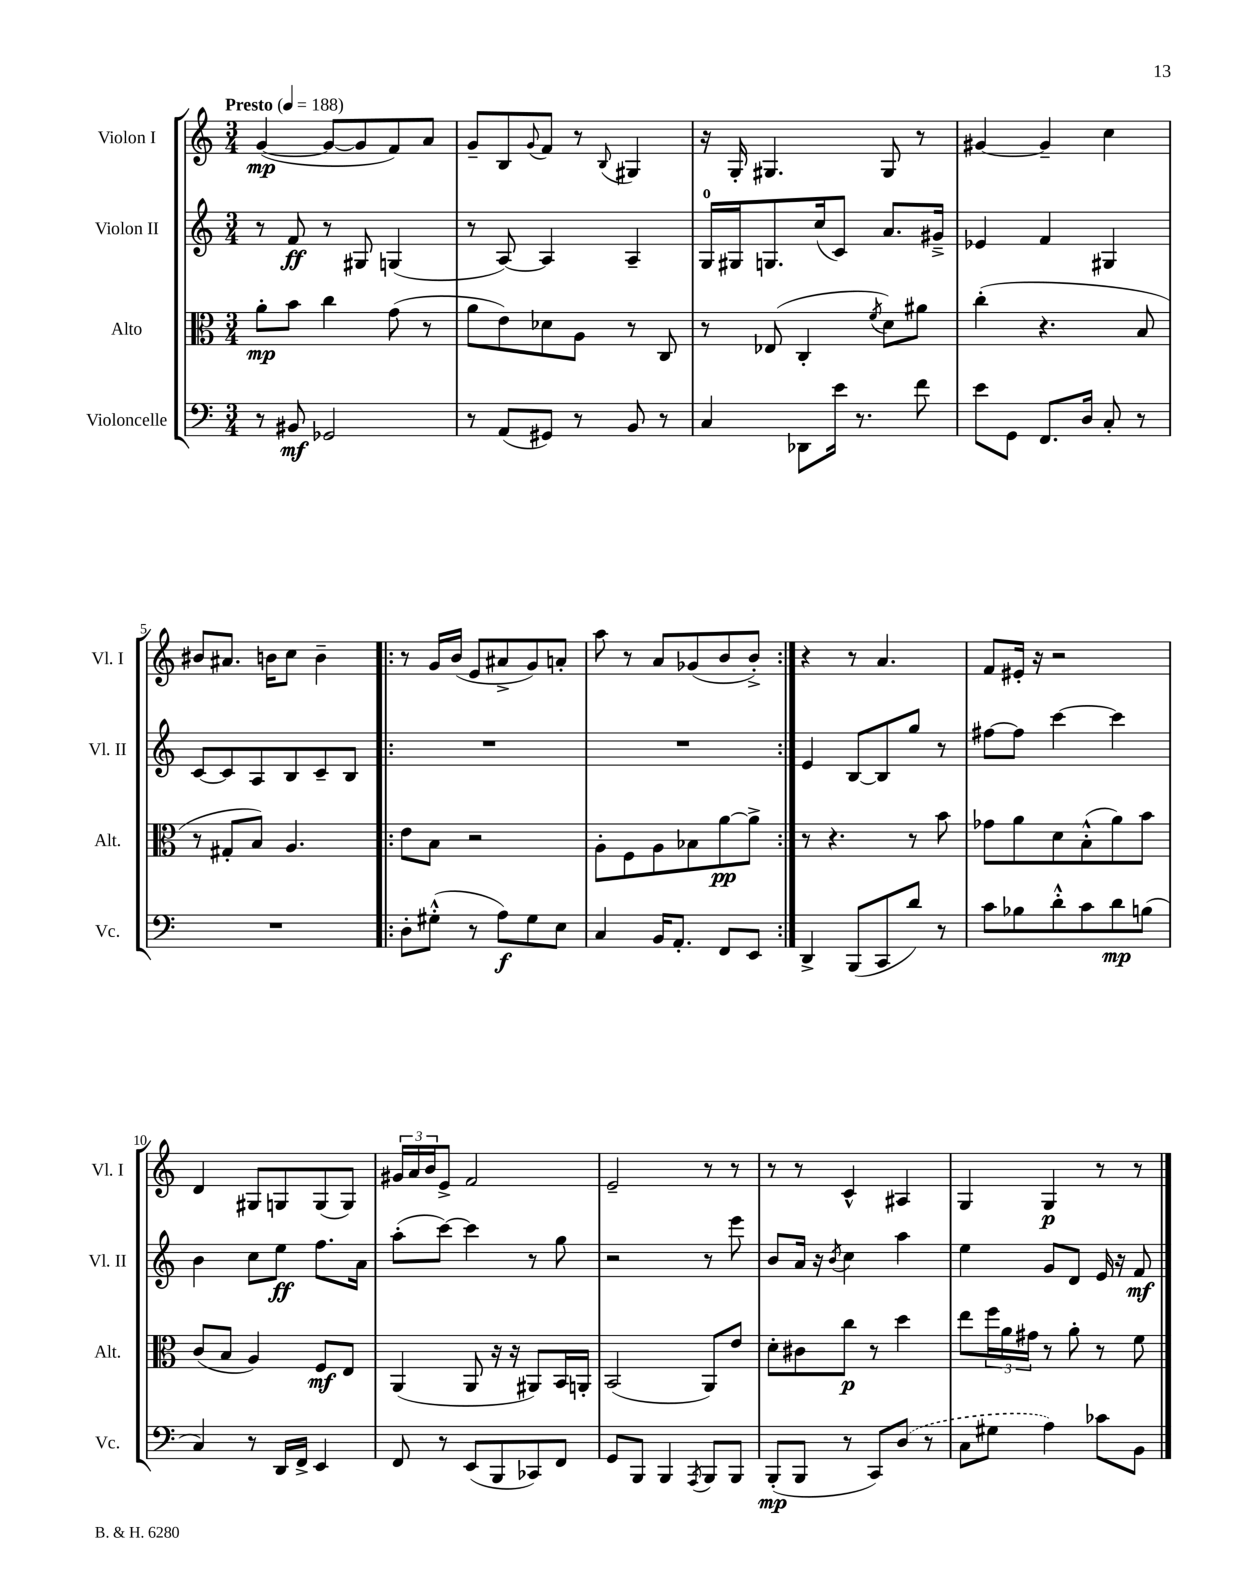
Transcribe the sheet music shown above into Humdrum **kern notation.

**kern	**dynam	**kern	**dynam	**kern	**dynam	**kern	**dynam
*part4	*part4	*part3	*part3	*part2	*part2	*part1	*part1
*staff4	*staff4	*staff3	*staff3	*staff2	*staff2	*staff1	*staff1
*I"Violoncelle	*	*I"Alto	*	*I"Violon II	*	*I"Violon I	*
*I'Vc.	*	*I'Alt.	*	*I'Vl. II	*	*I'Vl. I	*
*clefF4	*	*clefC3	*	*clefG2	*	*clefG2	*
*k[]	*	*k[]	*	*k[]	*	*k[]	*
*M3/4	*	*M3/4	*	*M3/4	*	*M3/4	*
*MM188	*	*MM188	*	*MM188	*	*MM188	*
=1	=1	=1	=1	=1	=1	=1	=1
!	!	!	!	!	!	!LO:TX:a:B:t=Presto	!
8r	.	8a'\L	mp	8r	.	([4g/	mp
8BB#X/	mf	8b\J	.	8f/	ff	.	.
2GG-X/	.	4cc\	.	8r	.	8g/L_	.
.	.	.	.	8G#X/	.	8g/]	.
.	.	(8g\	.	(4Gn/	.	8f/)	.
.	.	8r	.	.	.	8a/J	.
=2	=2	=2	=2	=2	=2	=2	=2
8r	.	8a\L	.	8r	.	8g~/L	.
(8AA/L	.	8e\)	.	[8A/)	.	8B/	.
.	.	.	.	.	.	8qqg/	.
8GG#X/J)	.	8d-X\	.	4A/]	.	8f/J	.
8r	.	8A\J	.	.	.	8r	.
.	.	.	.	.	.	8qqB/	.
8BB/	.	8r	.	4A~/	.	4G#X/	.
8r	.	8C/	.	.	.	.	.
=3	=3	=3	=3	=3	=3	=3	=3
4C/	.	8r	.	16G/LL	.	16r	.
.	.	.	.	16G#X/J	.	16G'/	.
.	.	(8E-X/	.	8.Gn/	.	4.G#X/	.
8DD-X\L	.	4C'/	.	.	.	.	.
.	.	.	.	(16cc/k	.	.	.
16e\Jk	.	.	.	8c/J)	.	.	.
8.r	.	.	.	.	.	.	.
.	.	8qf/	.	.	.	.	.
.	.	8d\L)	.	8.a/L	.	8G#/	.
8f\	.	8a#X\J	.	.	.	8r	.
.	.	.	.	16g#X~^/Jk	.	.	.
=4	=4	=4	=4	=4	=4	=4	=4
8e\L	.	(4cc'\	.	4e-X/	.	[4g#X/	.
8GG\J	.	.	.	.	.	.	.
8.FF/L	.	4.r	.	4f/	.	4g#~/]	.
16D/Jk	.	.	.	.	.	.	.
8C'/	.	.	.	4G#X/	.	4cc\	.
8r	.	8B/	.	.	.	.	.
!!LO:LB:g=z
=5	=5	=5	=5	=5	=5	=5	=5
2.r	.	8r	.	[8c/L	.	8b#X/L	.
.	.	8G#X'/L	.	8c/]	.	8.a#X/J	.
.	.	8B/J)	.	8A/	.	.	.
.	.	.	.	.	.	16bn\KL	.
.	.	4.A/	.	8B/	.	8cc\J	.
.	.	.	.	8c~/	.	4b~\	.
.	.	.	.	8B/J	.	.	.
=6!|:	=6!|:	=6!|:	=6!|:	=6!|:	=6!|:	=6!|:	=6!|:
8D'\L	.	8e\L	.	2.r	.	8r	.
(8G#X'^^\J	.	8B\J	.	.	.	16g/LL	.
.	.	.	.	.	.	(16b/JJ	.
8r	.	2r	.	.	.	8e/L	.
8A\L)	f	.	.	.	.	8a#X^/	.
8G#\	.	.	.	.	.	8g/)	.
8E\J	.	.	.	.	.	8an'/J	.
=7	=7	=7	=7	=7	=7	=7	=7
4C/	.	8A'\L	.	2.r	.	8aa\	.
.	.	8F\	.	.	.	8r	.
16BB/KL	.	8A\	.	.	.	8a/L	.
8.AA'/J	.	.	.	.	.	.	.
.	.	8B-X\	.	.	.	(8g-X/	.
8FF/L	.	[8a\	pp	.	.	8b/	.
8EE/J	.	8a^\J]	.	.	.	8b'^/J)	.
=8:|!	=8:|!	=8:|!	=8:|!	=8:|!	=8:|!	=8:|!	=8:|!
4DD^/	.	8r	.	4e/	.	4r	.
.	.	4.r	.	.	.	.	.
(8BBB/L	.	.	.	[8B/L	.	8r	.
8CC/	.	.	.	8B/]	.	4.a/	.
8d/J)	.	8r	.	8gg/J	.	.	.
8r	.	8b\	.	8r	.	.	.
=9	=9	=9	=9	=9	=9	=9	=9
8c\L	.	8g-X\L	.	[8ff#X\L	.	8f/L	.
8B-X\	.	8a\	.	8ff#\J]	.	16e#X'/Jk	.
.	.	.	.	.	.	16r	.
8d'^^\	.	8d\	.	[4ccc\	.	2r	.
8c\	.	(8B'^^\	.	.	.	.	.
8d\	mp	8a\)	.	4ccc\]	.	.	.
(8Bn\J	.	8b\J	.	.	.	.	.
!!LO:LB:g=z
=10	=10	=10	=10	=10	=10	=10	=10
4C/)	.	(8c/L	.	4b\	.	4d/	.
.	.	8B/J	.	.	.	.	.
8r	.	4A/)	.	8cc\L	.	8G#X/L	.
16DD/LL	.	.	.	8ee\J	ff	8Gn/	.
16FF^/JJ	.	.	.	.	.	.	.
4EE/	.	8F/L	mf	8.ff\L	.	(8G/	.
.	.	8E/J	.	.	.	8G/J)	.
.	.	.	.	16a\Jk	.	.	.
=11	=11	=11	=11	=11	=11	=11	=11
8FF/	.	(4AA/	.	(8aa'\L	.	24g#X/LL	.
.	.	.	.	.	.	24a/	.
.	.	.	.	.	.	24b/J	.
8r	.	.	.	[8ccc\J)	.	8e^/J	.
(8EE/L	.	8AA/	.	4ccc\]	.	2f/	.
8BBB/	.	16r	.	.	.	.	.
.	.	16r	.	.	.	.	.
8CC-X/)	.	8AA#X/L)	.	8r	.	.	.
8FF/J	.	16BB/L	.	8gg\	.	.	.
.	.	16AAn'/JJ	.	.	.	.	.
=12	=12	=12	=12	=12	=12	=12	=12
8GG/L	.	(2BB/	.	2r	.	2e~/	.
8BBB/J	.	.	.	.	.	.	.
4BBB/	.	.	.	.	.	.	.
8qAAA/	.	.	.	.	.	.	.
8BBB/L	.	8AA/L)	.	8r	.	8r	.
8BBB/J	.	8e/J	.	8eee\	.	8r	.
=13	=13	=13	=13	=13	=13	=13	=13
(8BBB'/L	mp	8d'\L	.	8b/L	.	8r	.
8BBB/J	.	8c#X\	.	16a/Jk	.	8r	.
.	.	.	.	16r	.	.	.
.	.	.	.	8qb/	.	.	.
8r	.	8cc\J	p	4cc\	.	4c^^/	.
8CC/L)	.	8r	.	.	.	.	.
(8D/J	.	4dd\	.	4aa\	.	4A#X/	.
8r	.	.	.	.	.	.	.
=14	=14	=14	=14	=14	=14	=14	=14
8C\L	.	8ee\L	.	4ee\	.	4G/	.
8G#X\J	.	24ff\L	.	.	.	.	.
.	.	24a\	.	.	.	.	.
.	.	24g#X\JJ	.	.	.	.	.
4A\)	.	8r	.	8g/L	.	4G/	p
.	.	8a'\	.	8d/J	.	.	.
8c-X\L	.	8r	.	16e/	.	8r	.
.	.	.	.	16r	.	.	.
8BB\J	.	8f\	.	8f/	mf	8r	.
==	==	==	==	==	==	==	==
*-	*-	*-	*-	*-	*-	*-	*-
